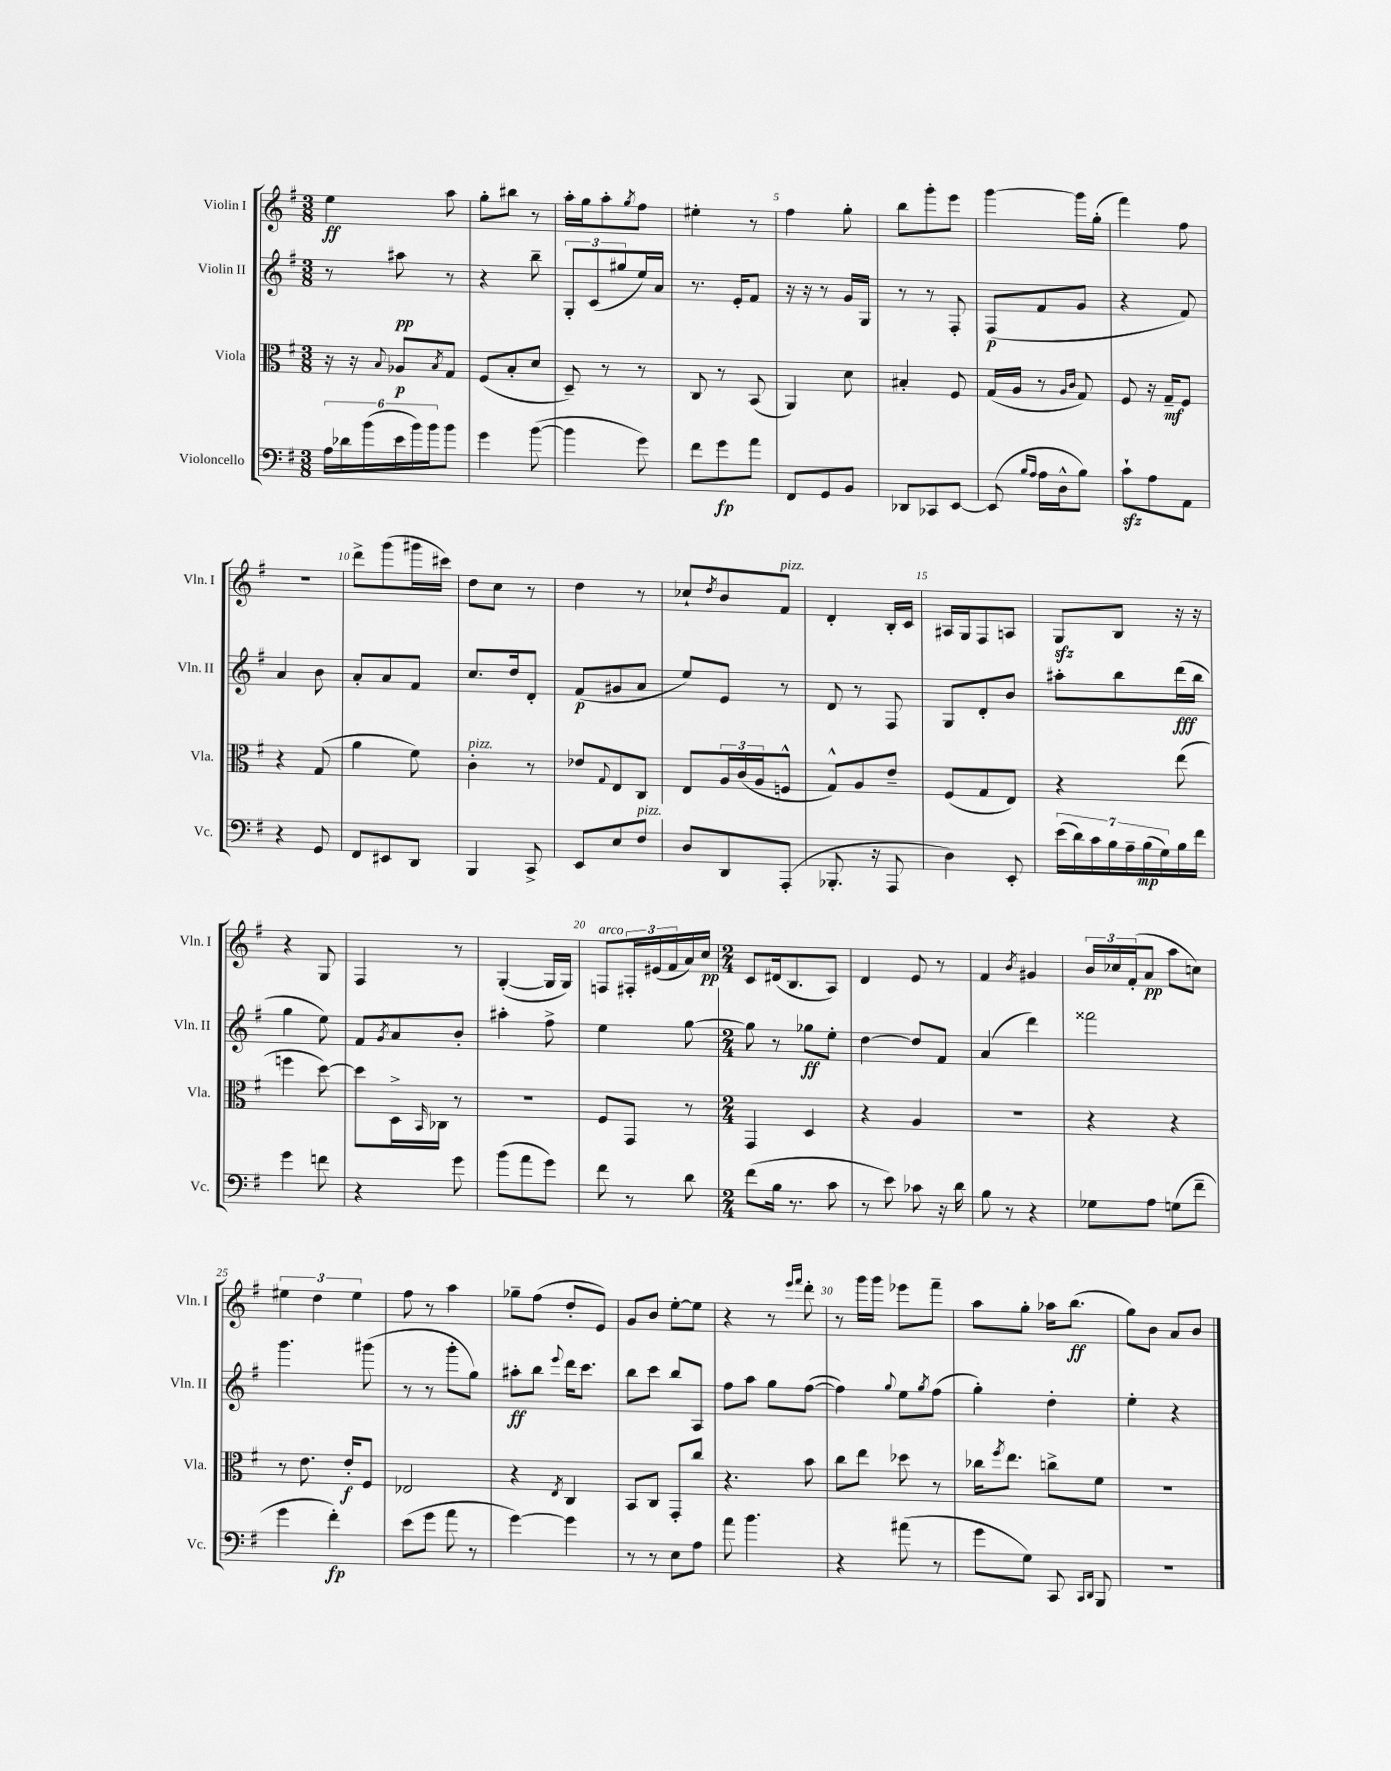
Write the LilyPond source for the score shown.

<<
\new StaffGroup <<
\new Staff = "s0" \with { instrumentName = "Violin I" shortInstrumentName = "Vln. I" } {
    \clef treble \key g \major \numericTimeSignature \time 3/8
    e''4\ff a''8 |
    g''8-. bis''8 r8 |
    a''16-. g''16 a''8-. \acciaccatura { g''8 } fis''8 |
    eis''4-. r8 |
    fis''4 g''8-. |
    b''8 g'''8-. e'''8 |
    g'''4~ g'''16 g''16-.( |
    fis'''4) fis''8 |
    r4. |
    d'''8-> g'''8( gis'''16 cis'''16) |
    d''8 c''8 r8 |
    d''4 r8 |
    ces''8-! \acciaccatura { d''8 } b'8 fis'8^\markup { \italic "pizz." } |
    d'4-. b16-. c'16 |
    ais16 g16 fis8 a8 |
    g8\sfz b8 r16 r16 |
    r4 g8 |
    fis4 r8 |
    g4~-.( g16 g16) |
    f8^\markup { \italic "arco" } \tuplet 3/2 { fis16-. eis'16( fis'16 } a'16) c''16\pp |
    \numericTimeSignature \time 2/4 c'8 dis'16( b8. a8) |
    d'4 e'8 r8 |
    fis'4 \acciaccatura { b'8 } gis'4 |
    \tuplet 3/2 { b'16 ces''16 fis'16-.( } a'8\pp a''8 c''8) |
    \tuplet 3/2 { eis''4 d''4 eis''4 } |
    fis''8 r8 a''4 |
    ges''8-- fis''8( d''8-. e'8) |
    g'8 b'8 e''8~-. e''8 |
    r4 r8 \grace { e'''16 fis'''16 } d'''8-. |
    r8 g'''16 g'''16 ees'''8 fis'''8-- |
    a''8 g''8-. aes''16 b''8.\ff( |
    g''8) b'8 a'8 b'8 \bar "|." |
}
\new Staff = "s1" \with { instrumentName = "Violin II" shortInstrumentName = "Vln. II" } {
    \clef treble \key g \major \numericTimeSignature \time 3/8
    r8 ais''8\pp r8 |
    r4 b''8-- |
    \tuplet 3/2 { g8-. c'8( gis''8 } e''16) a'16 |
    r8. e'16-. fis'8 |
    r16 r16 r8 g'16 g16 |
    r8 r8 fis8-. |
    fis8\p( fis'8 g'8 |
    r4 fis'8) |
    a'4 b'8 |
    a'8-. a'8 fis'8 |
    c''8. d''16 d'8-. |
    fis'8\p( gis'8 a'8 |
    e''8) e'8 r8 |
    d'8 r8 fis8 |
    g8 d'8-. b'8 |
    ais''8-. b''8 d'''16\fff( b''16 |
    g''4 e''8) |
    fis'8 \acciaccatura { g'8 } a'8 b'8-. |
    ais''4-. fis''8-> |
    e''4 g''8~ |
    \numericTimeSignature \time 2/4 g''8 r8 ges''8\ff e''8-. |
    d''4~ d''8 fis'8 |
    a'4( d'''4) |
    fisis'''2 |
    g'''4. gis'''8( |
    r8 r8 g'''8-. g''8) |
    ais''8-.\ff b''8 \appoggiatura { e'''8 } d'''16 c'''8. |
    b''8 c'''8 b''8 a8 |
    fis''8 a''8 g''8 fis''8~( |
    fis''4) \appoggiatura { g''8 } e''8 \acciaccatura { g''8 } fis''8( |
    g''4-.) d''4-. |
    e''4-. r4 \bar "|." |
}
\new Staff = "s2" \with { instrumentName = "Viola" shortInstrumentName = "Vla." } {
    \clef alto \key g \major \numericTimeSignature \time 3/8
    r16 r16 \appoggiatura { b8 } aes8\p \acciaccatura { b8 } g8 |
    fis8( b8-. d'8 |
    d8--) r8 r8 |
    c8 r8 b,8( |
    a,4) d'8 |
    bis4-. fis8 |
    g16( a16 r8 \grace { a16 c'16 } g8) |
    fis8 r16 g16--\mf fis8 |
    r4 g8( |
    a'4 fis'8) |
    c'4-.^\markup { \italic "pizz." } r8 |
    ees'8 \appoggiatura { g8 } e8 c8 |
    e8 \tuplet 3/2 { a16 c'16( a16 } f8-^ |
    g8-^) a8 e'8-- |
    fis8( g8 e8) |
    r4 e''8( |
    f''4 d''8~) |
    d''8 d16-> \grace { b,16 } ces16 r8 |
    R4. |
    fis8 g,8 r8 |
    \numericTimeSignature \time 2/4 g,4 d4 |
    r4 a4 |
    R2 |
    r4 r4 |
    r8 e'8. e'16-.\f fis8 |
    ees2 |
    r4 \acciaccatura { e8 } c4 |
    b,8 c8 g,8-. c''8 |
    r4. b'8 |
    c''8 e''8 des''8 r8 |
    ces''16 \acciaccatura { fis''8 } e''8. c''8-> fis'8 |
    R2 \bar "|." |
}
\new Staff = "s3" \with { instrumentName = "Violoncello" shortInstrumentName = "Vc." } {
    \clef bass \key g \major \numericTimeSignature \time 3/8
    \tuplet 6/4 { a16 des'16 b'16( e'16 b'16) b'16 } b'8 |
    g'4 b'8~( |
    b'4 g'8) |
    fis'8 g'8\fp a'8 |
    fis,8 g,8 b,8 |
    des,8 ces,8 e,8~ |
    e,8( \grace { b16 a16 } a16 d16-^ b8) |
    c'8-!\sfz a8 a,8 |
    r4 g,8 |
    fis,8 eis,8 d,8 |
    b,,4 c,8-> |
    e,8 e8 fis8^\markup { \italic "pizz." } |
    d8 d,8 a,,8-.( |
    bes,,8.-. r16 a,,8 |
    d4) e,8-. |
    \tuplet 7/4 { e'16( d'16) c'16 b16 a16-- b16\mp( g16) } b16 fis'16 |
    g'4 f'8 |
    r4 g'8 |
    b'8( a'8 g'8) |
    fis'8 r8 d'8 |
    \numericTimeSignature \time 2/4 fis'8( b16 r8. c'8 |
    r8 e'8) ces'8 r16 d'16 |
    b8 r8 r4 |
    ges8 a8 g8( fis'8-- |
    g'4 fis'4-.\fp) |
    e'8( g'8 a'8 r8 |
    g'4~) g'4 |
    r8 r8 e8 a8 |
    a'8 b'4. |
    r4 ais'8( r8 |
    g'8 g8) c,8 \grace { c,16 d,16 } b,,8 |
    R2 \bar "|." |
}
>>
>>
\layout { \context { \Score \override BarNumber.break-visibility = ##(#f #t #t) barNumberVisibility = #(every-nth-bar-number-visible 5) } }
